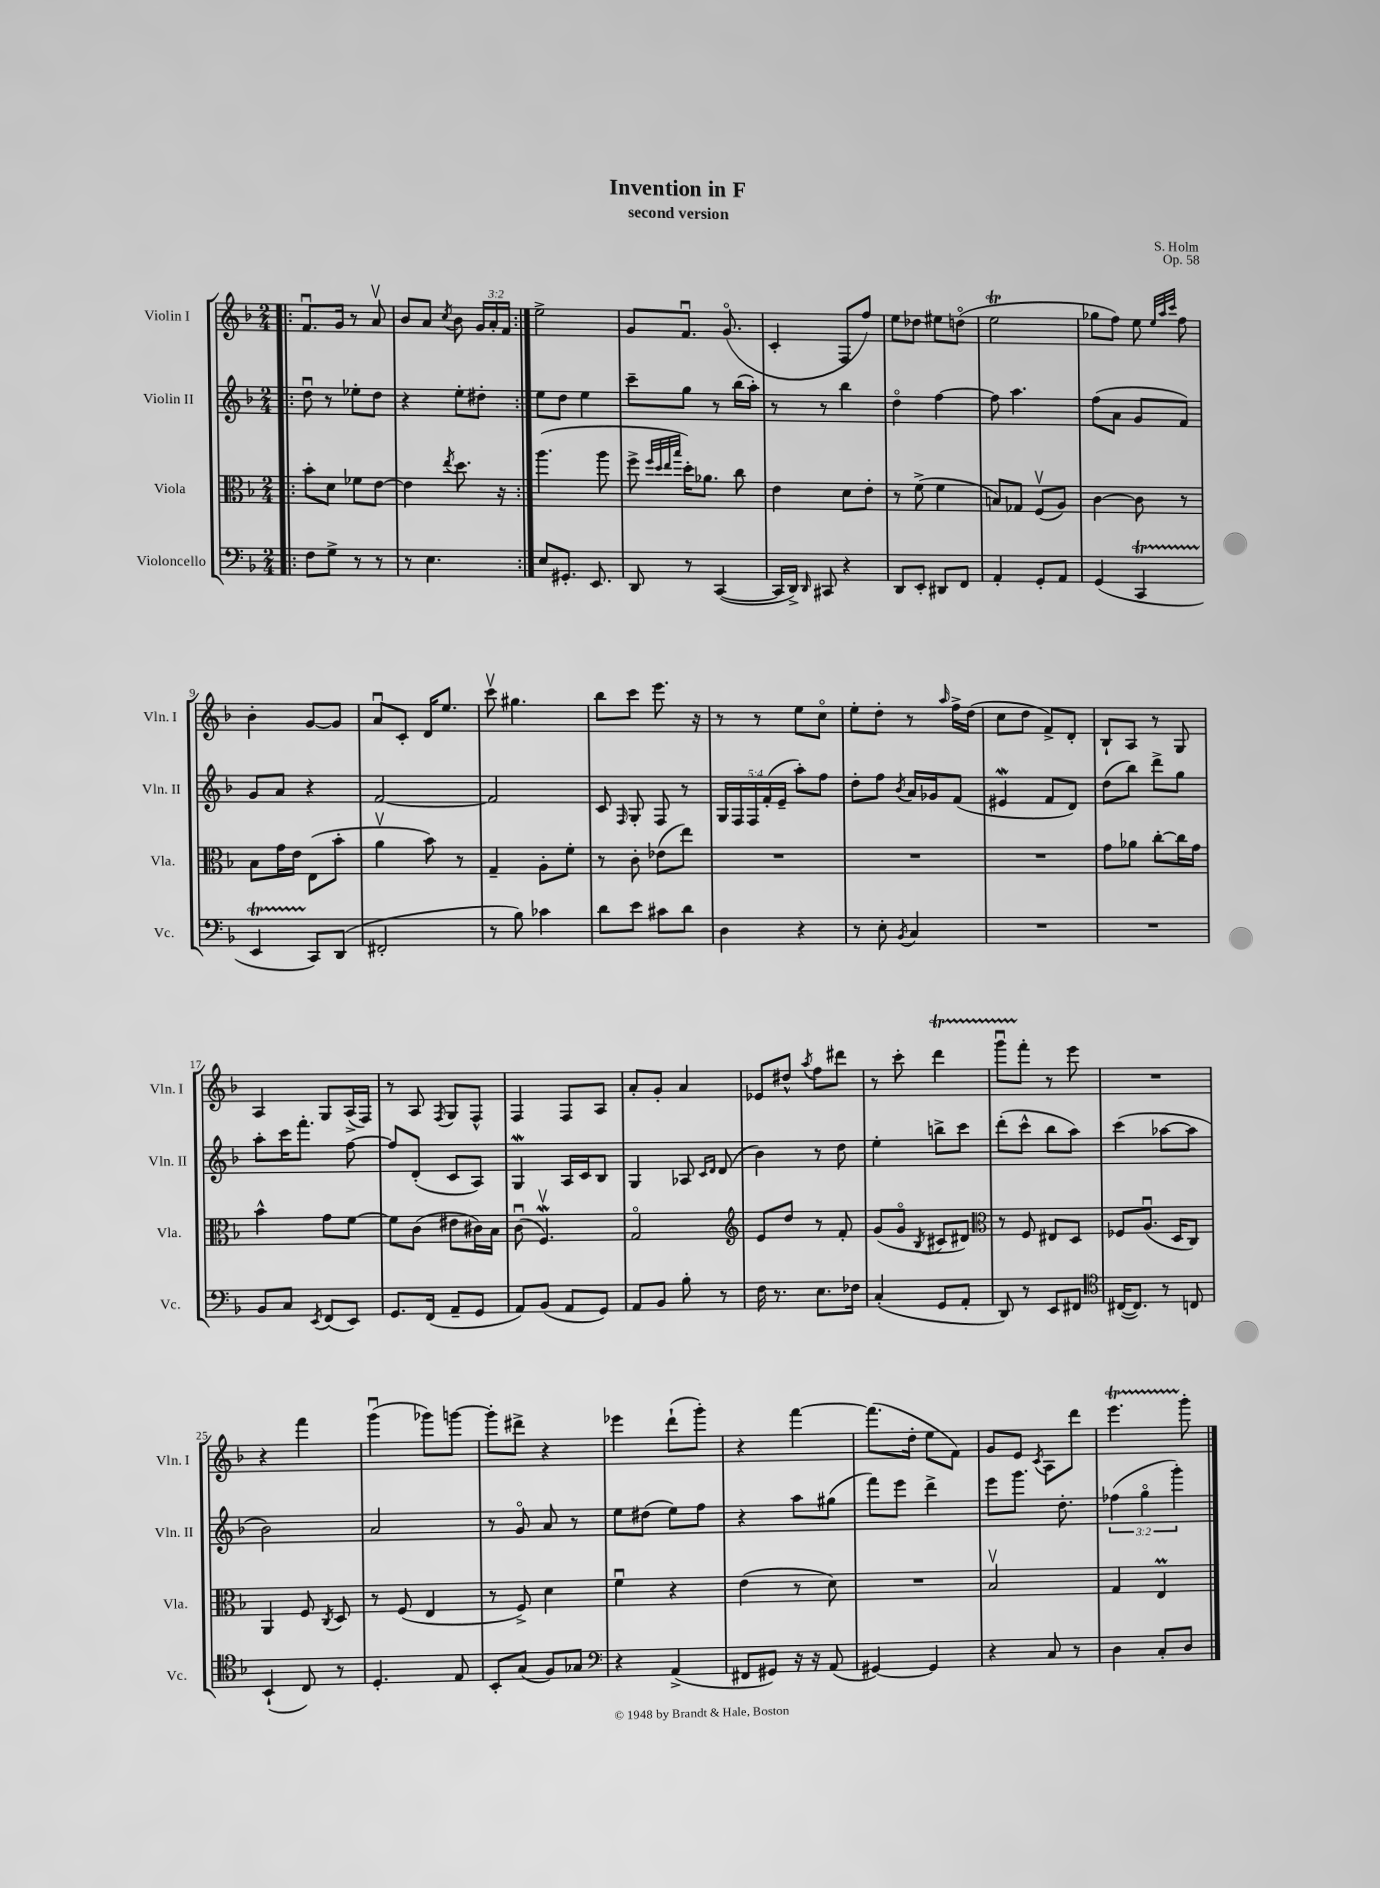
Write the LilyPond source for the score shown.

\header { title = "Invention in F" composer = "S. Holm" subtitle = "second version" opus = "Op. 58" }
<<
\new StaffGroup <<
\new Staff = "s0" \with { instrumentName = "Violin I" shortInstrumentName = "Vln. I" } {
    \clef treble \key f \major \numericTimeSignature \time 2/4 \override Staff.TupletNumber.text = #tuplet-number::calc-fraction-text
    \autoBeamOff \repeat volta 2 { \bar ".|:" f'8.[\downbow g'16] r8 a'8\upbow |
    bes'8[ a'8] \acciaccatura { c''8 } bes'8 \tuplet 3/2 { g'16[ a'16-. f'16] } | }
    e''2-> |
    g'8[ f'8.]\downbow g'8.\flageolet( |
    c'4-. f8[ f''8]) |
    e''8[ des''8] eis''8[ d''8]\flageolet( |
    e''2\trill |
    ges''8[ f''8]) e''8 \grace { e''32[ a''32 c'''32] } f''8 |
    bes'4-. g'8[~ g'8] |
    a'8[\downbow c'8]-. d'16[ e''8.] |
    c'''8\upbow gis''4. |
    bes''8[ c'''8] e'''8. r16 |
    r8 r8 e''8[ c''8]\flageolet |
    e''8[-. d''8]-. r8 \grace { a''16 } f''16[-> d''16]( |
    c''8[ d''8] f'8[->) d'8]-. |
    bes8[-! a8] r8 g8 |
    a4 g8[ a16->( f16]) |
    r8 a8 \acciaccatura { f8 } g8[ f8]-^ |
    f4 f8[ a8] |
    a'8[-. g'8]-. a'4 |
    ees'8[ dis''8]-^ \acciaccatura { a''8 } f''8[ dis'''8] |
    r8 c'''8-. d'''4\startTrillSpan |
    g'''8[\downbow f'''8]-.\stopTrillSpan r8 e'''8 |
    R2 |
    r4 f'''4 |
    g'''4\downbow( ges'''8[) g'''8]~ |
    g'''8[-. dis'''8]-> r4 |
    ees'''4 d'''8[-!( g'''8]-.) |
    r4 f'''4~ |
    f'''8.[( d''16]-. e''8[ f'8]) |
    g'8[ e'8] \acciaccatura { c'8 } a8[ d'''8] |
    e'''4.\startTrillSpan g'''8-.\stopTrillSpan \bar "|." |
}
\new Staff = "s1" \with { instrumentName = "Violin II" shortInstrumentName = "Vln. II" } {
    \clef treble \key f \major \numericTimeSignature \time 2/4 \override Staff.TupletNumber.text = #tuplet-number::calc-fraction-text
    \autoBeamOff \repeat volta 2 { \bar ".|:" d''8\downbow r8 ees''8[-. d''8] |
    r4 e''8[-. dis''8]-. | }
    e''8[ d''8] e''4 |
    c'''8[-- g''8] r8 bes''16[( a''16]-.) |
    r8 r8 bes''4 |
    d''4\flageolet f''4~ |
    f''8 a''4. |
    f''8[( a'8] g'8[ f'8]) |
    g'8[ a'8] r4 |
    f'2~ |
    f'2 |
    c'8 \grace { f16 } g8-. f8 r8 |
    \tuplet 5/4 { g16[ f16 f16 f'16-.( e'16]-- } a''8[-.) f''8] |
    d''8[-. f''8] \acciaccatura { bes'8 } a'16[ ges'16 f'8]( |
    eis'4\mordent f'8[ d'8]) |
    d''8[( bes''8]) d'''8[-> g''8] |
    a''8[-. c'''16 f'''8.]-. f''8~ |
    f''8[ d'8]-.( c'8[ a8]) |
    g4\mordent a16[ c'16 bes8] |
    g4 aes8 \grace { c'16[ d'16] } d'8( |
    bes'4) r8 d''8 |
    e''4-. b''8[-> c'''8] |
    d'''8[-.( c'''8]-^ bes''8[ a''8]) |
    c'''4( aes''8[~ aes''8] |
    bes'2) |
    a'2 |
    r8 g'8\flageolet a'8 r8 |
    e''8[ dis''8]( e''8[) f''8] |
    r4 a''8[ gis''8]( |
    f'''8[) e'''8] d'''4-> |
    e'''8[ g'''8.] d''8.-. |
    \tuplet 3/2 { fes''4( g''4\flageolet g'''4-.) } \bar "|." |
}
\new Staff = "s2" \with { instrumentName = "Viola" shortInstrumentName = "Vla." } {
    \clef alto \key f \major \numericTimeSignature \time 2/4
    \autoBeamOff \repeat volta 2 { \bar ".|:" bes'8[-. d'8] fes'8[ e'8]~ |
    e'4 \acciaccatura { e''8 } d''8. r16 | }
    a''4.( a''8 |
    f''8-> \grace { f''32[ d''32 e''32 bes''32] } d''16[-.) aes'8.] c''8 |
    e'4 d'8[ e'8]-. |
    r8 f'8->( f'4 |
    b8[) ges8] f8[\upbow( a8]) |
    c'4~ c'8 r8 |
    bes8[ g'16 e'16] e8[( bes'8]-. |
    a'4\upbow bes'8) r8 |
    g4-- a8[-. f'8]-. |
    r8 c'8-. ees'8[( e''8]) |
    R2 |
    R2 |
    R2 |
    g'8[ aes'8] c''8[~-. c''16 g'16] |
    bes'4-^ g'8[ f'8]~ |
    f'8[ c'8]( eis'8[ cis'16) bes16] |
    c'8\downbow( f4.\upbow\mordent) |
    g2\flageolet |
    \clef treble e'8[ d''8] r8 f'8-. |
    g'8[( g'8]\flageolet \acciaccatura { bes8 } cis'8[ dis'8]) |
    \clef alto r8 f8 eis8[ d8] |
    fes8[ a8.]\downbow( d16[ c8]) |
    a,4 f8 \acciaccatura { c8 } d8 |
    r8 f8( e4 |
    r8 f8->) d'4 |
    f'4\downbow r4 |
    e'4( r8 d'8) |
    R2 |
    bes2\upbow |
    g4 e4\prall \bar "|." |
}
\new Staff = "s3" \with { instrumentName = "Violoncello" shortInstrumentName = "Vc." } {
    \clef bass \key f \major \numericTimeSignature \time 2/4
    \autoBeamOff \repeat volta 2 { \bar ".|:" f8[ g8]-> r8 r8 |
    r8 e4. | }
    e8[ gis,8.]-. e,8. |
    d,8 r8 c,4~( |
    c,16[ d,16]->) \grace { d,16 } cis,8 r4 |
    d,8[ e,8]-. dis,8[ f,8] |
    a,4-. g,8[-. a,8] |
    g,4( c,4\startTrillSpan |
    e,4 c,8[\stopTrillSpan) d,8]( |
    fis,2-. |
    r8 bes8) ces'4 |
    d'8[ e'8] cis'8[ d'8] |
    d4 r4 |
    r8 e8-. \acciaccatura { bes,8 } c4 |
    R2 |
    R2 |
    bes,8[ c8] \acciaccatura { e,8 } f,8[( e,8]) |
    g,8.[ f,16]( a,8[-- g,8] |
    a,8[) bes,8]( a,8[ g,8]) |
    a,8[ bes,8] bes8-. r8 |
    f16 r8. e8.[ fes16] |
    c4-.( g,8[ a,8]-. |
    d,8) r8 e,8[ fis,8] |
    \clef tenor cis16[~( cis8.]) r8 c8 |
    bes,4-!( c8) r8 |
    d4.-. e8 |
    bes,8[-. g8]( f8[) ges8] |
    \clef bass r4 a,4->( |
    fis,8[ gis,8]) r16 r16 a,8( |
    gis,4~) gis,4 |
    r4 c8 r8 |
    d4 c8[-. d8] \bar "|." |
}
>>
>>
